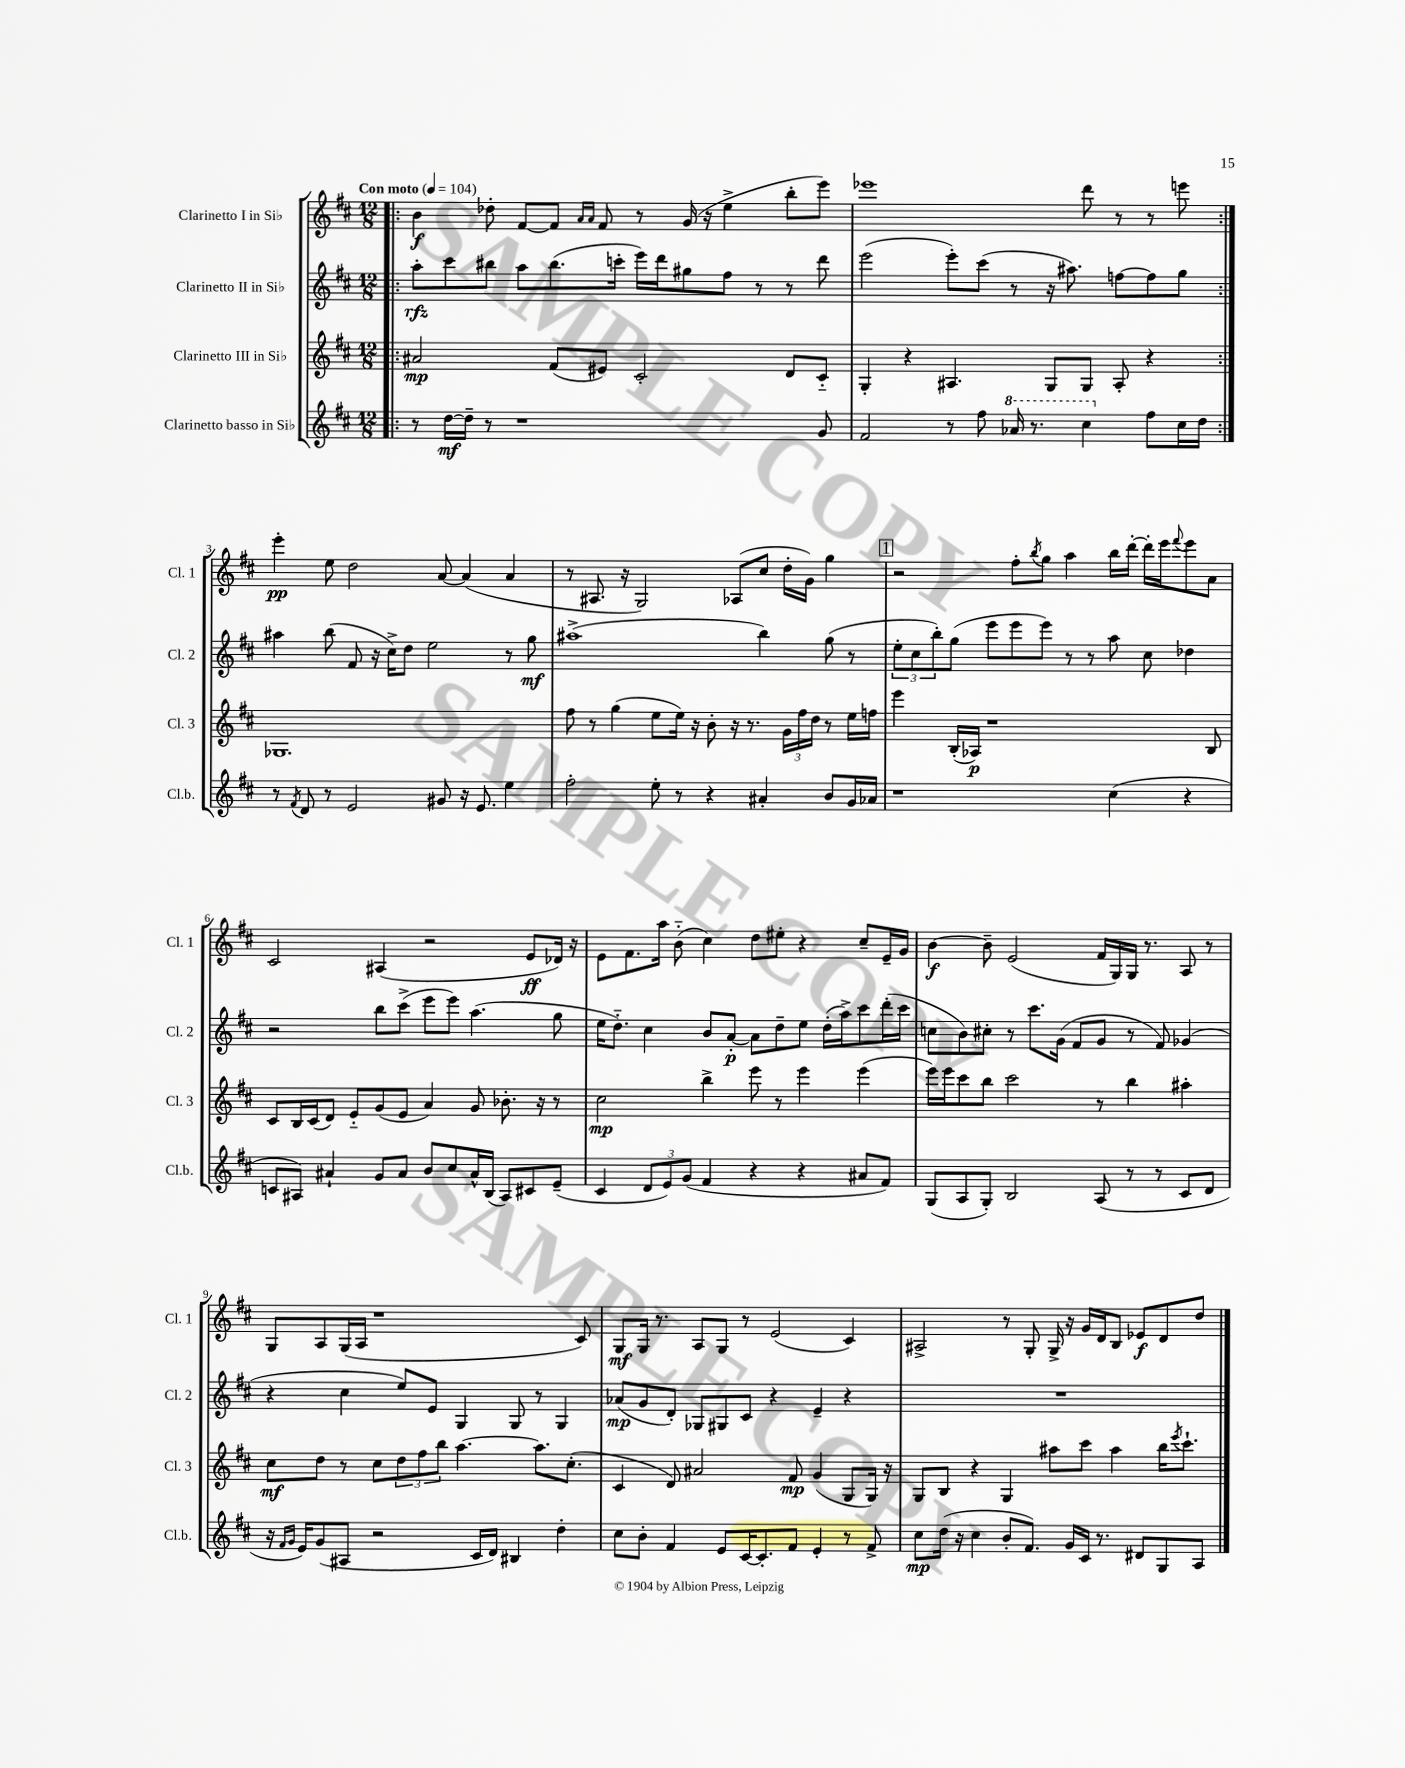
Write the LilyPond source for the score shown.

<<
\new StaffGroup <<
\new Staff = "s0" \with { instrumentName = "Clarinetto I in Sib" shortInstrumentName = "Cl. 1" } {
    \clef treble \key d \major \numericTimeSignature \time 12/8 \tempo "Con moto" 4 = 104
    \repeat volta 2 { \bar ".|:" b'4\f des''8-. fis'8~ fis'8 \grace { a'16 a'16 } fis'8 r8 g'16( r16 e''4-> b''8-. e'''8) |
    ees'''1 d'''8 r8 r8 e'''8 | }
    e'''4-.\pp e''8 d''2 a'8~ a'4( a'4 |
    r8 ais8. r16 g2) aes8( cis''8 d''16-. g'16) g''4 |
    \mark \markup { \box "1" } r2 fis''8-. \acciaccatura { b''8 } g''8 a''4 b''16 d'''16~-. d'''16-. e'''16 \appoggiatura { fis'''8 } e'''8 a'8 |
    cis'2 ais4( r2 e'8\ff des'16) r16 |
    e'8 fis'8. a''16 b'8-_( cis''4) d''8 eis''8-. r4 cis''8-- e'16-- g'16 |
    b'4~\f b'8-- e'2( fis'16 g16) g16 r8. a8 r8 |
    g8 a8 g16( a16 r1 cis'8) |
    g8\mf g16 r8. a8 g8 r8 e'2( cis'4) |
    ais2-> r8 g8-. g16-> r16 g'16 d'16 b8 ees'8\f d'8 d''8 \bar "|." |
}
\new Staff = "s1" \with { instrumentName = "Clarinetto II in Sib" shortInstrumentName = "Cl. 2" } {
    \clef treble \key d \major \numericTimeSignature \time 12/8
    \repeat volta 2 { \bar ".|:" a''8-.\rfz cis'''8 bis''8 a''8 bis''8.( c'''16-. e'''16) d'''16 gis''8 fis''8 r8 r8 d'''8 |
    e'''2( e'''8-.) cis'''8( r8 r16 ais''8.) f''8~ f''8 g''8 | }
    ais''4 b''8( fis'8 r16 cis''16->) d''8 e''2 r8 g''8\mf |
    ais''1->( b''4) g''8( r8 |
    \mark \markup { \box "1" } \tuplet 3/2 { e''8-. cis''8 b''8-.) } g''8( e'''8 e'''8 e'''8) r8 r8 a''8 cis''8 des''4 |
    r2 b''8 cis'''8->( e'''8 e'''8) a''4.( g''8 |
    e''16 d''8.-_) cis''4 b'8 a'8~-.\p a'8 d''8-- e''8 d''16-.( a''16->) cis'''8 d'''16-.( cis'''16 |
    c''8 b'8) cis''8-. r8 cis'''8. g'16( fis'8 g'8 r8 fis'8) ges'4( |
    r4 cis''4 e''8) e'8 g4 g8 r8 g4 |
    aes'8\mp( g'8 d'8-.) ges8 gis8 cis'8 r4 e'4-- r4 |
    R1. \bar "|." |
}
\new Staff = "s2" \with { instrumentName = "Clarinetto III in Sib" shortInstrumentName = "Cl. 3" } {
    \clef treble \key d \major \numericTimeSignature \time 12/8
    \repeat volta 2 { \bar ".|:" ais'2\mp fis'8( eis'8) cis'2-. d'8 cis'8-_ |
    g4-. r4 ais4. g8 g8 ais8-. r4 | }
    ges1. |
    fis''8 r8 g''4( e''8 e''16) r16 b'8-. r16 r8. \tuplet 3/2 { g'16 fis''16 d''16 } r8 e''16 f''16 |
    \mark \markup { \box "1" } e'''4 b16-.( aes16\p) r1 b8 |
    cis'8 b16 cis'16( d'8) e'8-_ g'8( e'8 a'4) g'8 bes'8.-. r16 r8 |
    cis''2\mp b''4-> e'''8 r8 e'''4 e'''4( |
    e'''16) e'''16 cis'''8 b''8 cis'''2 r8 b''4 ais''4-. |
    cis''8\mf d''8 r8 cis''8 \tuplet 3/2 { d''8 fis''8 b''8 } a''4.~ a''8. cis''8.-.( |
    cis'4 d'8) ais'2 fis'8\mp g'4( g8 g16) r16 |
    g8 b8 r4 g4 ais''8 cis'''8 ais''4 b''16 \acciaccatura { e'''8 } cis'''8.-! \bar "|." |
}
\new Staff = "s3" \with { instrumentName = "Clarinetto basso in Sib" shortInstrumentName = "Cl.b." } {
    \clef treble \key d \major \numericTimeSignature \time 12/8
    \repeat volta 2 { \bar ".|:" r8 d''16~\mf d''16-- r8 r1 g'8 |
    fis'2 r8 fis''8 \ottava #1 aes''16 r8. cis'''4 \ottava #0 fis''8 cis''16 d''16 | }
    r8 \acciaccatura { fis'8 } d'8 r8 e'2 gis'8 r16 e'8. e''4 |
    fis''2-. e''8-. r8 r4 ais'4-. b'8 g'16 aes'16 |
    \mark \markup { \box "1" } r1 cis''4( r4 |
    c'8 ais8) ais'4-! g'8 ais'8 b'8 cis''8 ais'16-^ b16( ais8) cis'8 e'8--( |
    cis'4 \tuplet 3/2 { d'8 e'8) g'8( } fis'4 r4 r4 ais'8 fis'8) |
    g8( a8 g8-.) b2 a8( r8 r8 cis'8 d'8 |
    r16 \grace { fis'16 g'16 } e'16) g'8( ais8 r2 cis'16 d'16) bis4 d''4-. |
    cis''8 b'8-. fis'4 e'8 cis'16~ cis'8.-. fis'8 e'4-. r8 fis'8-> |
    cis''8\mp d''16( r16 cis''4 b'8-. fis'8.) g'16 cis'16 r8. dis'8 g8 a8 \bar "|." |
}
>>
>>
